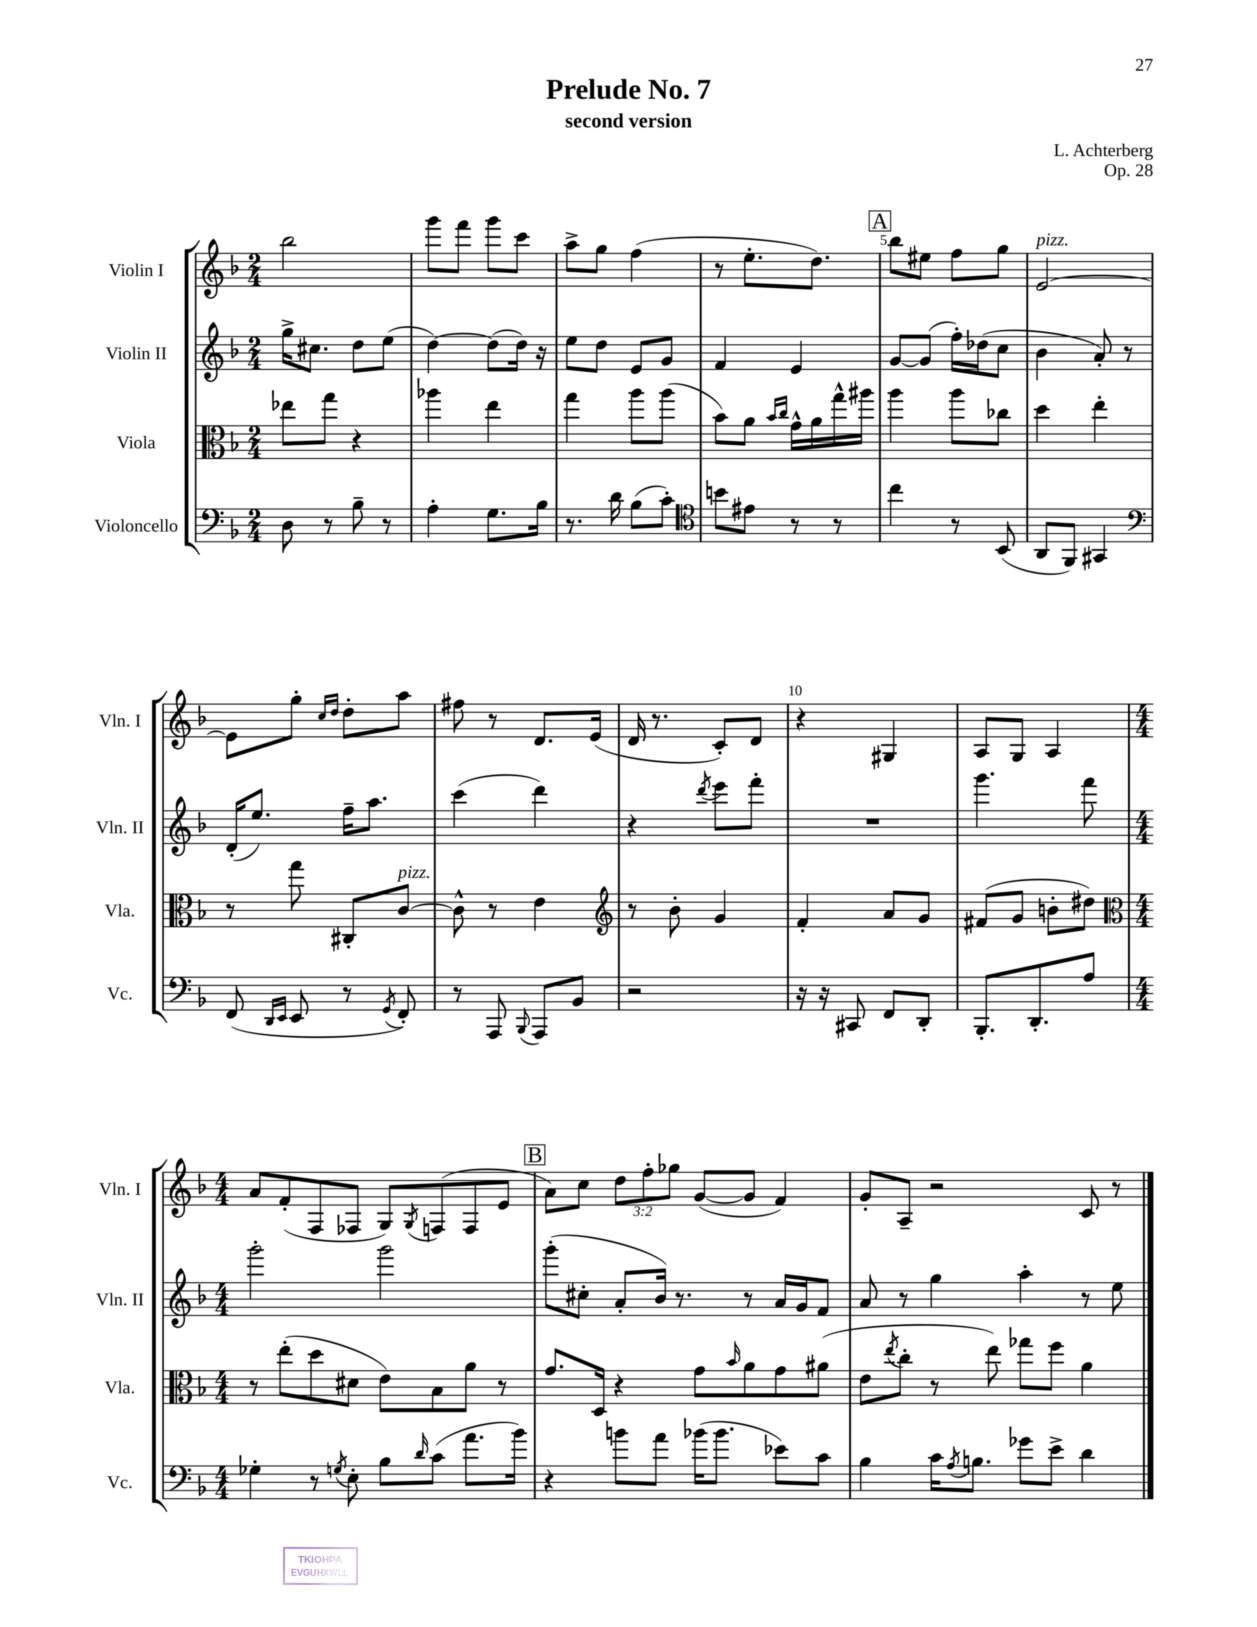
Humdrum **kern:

**kern	**kern	**kern	**kern
*staff4	*staff3	*staff2	*staff1
*clefF4	*clefC3	*clefG2	*clefG2
*k[b-]	*k[b-]	*k[b-]	*k[b-]
*M2/4	*M2/4	*M2/4	*M2/4
8D	8ee-	16gg^	2bb-
.	.	8.cc#	.
8r	8gg	.	.
8B-~	4r	8dd	.
8r	.	(8ee	.
=	=	=	=
4A'	4aa-	[4dd)	8ggg
.	.	.	8fff
8.G	4ee	(8dd]	8ggg
.	.	16dd)	8ccc
16B-	.	16r	.
=	=	=	=
8.r	4gg	8ee	8aa^
.	.	8dd	8gg
16d	.	.	.
(8B-	8aa	8e	(4ff
8c')	(8aa	8g	.
=	=	=	=
*clefC4	*	*	*
8b	8b-)	4f	8r
8e#	8a	.	8.ee'
.	16qqb-	.	.
.	16qqcc	.	.
8r	16g^^	4e	.
.	16a	.	8.dd)
8r	16gg^^	.	.
.	16aa#	.	.
=	=	=	=
4cc	4aa	[8g	8bb-
.	.	(8g]	8ee#
8r	8aa	16ff')	8ff
.	.	(16dd-	.
(8BB-	8cc-	8cc	8gg
=	=	=	=
8AA	4dd	4b-	[2e
8FF)	.	.	.
4GG#	4ee'	8a')	.
.	.	8r	.
=	=	=	=
*clefF4	*	*	*
(8FF	8r	(16d'	8e]
.	.	8.ee)	.
16qqDD	.	.	.
16qqEE	.	.	.
8EE	8gg	.	8gg'
.	.	.	16qqcc
.	.	.	16qqdd
8r	8C#'	16ff~	8dd'
.	.	8.aa	.
8qGG	.	.	.
8FF')	[8c	.	8aa
=	=	=	=
8r	8c^^]	(4ccc	8ff#
8AAA	8r	.	8r
8qqBBB-	.	.	.
8AAA	4e	4ddd)	8.d
8BB-	.	.	.
.	.	.	(16e
=	=	=	=
*	*clefG2	*	*
2r	8r	4r	16d
.	.	.	8.r
.	8b-'	.	.
.	.	8qddd	.
.	4g	8eee	8c')
.	.	8fff'	8d
=	=	=	=
16r	4f'	2r	4r
16r	.	.	.
8CC#	.	.	.
8FF	8a	.	4G#
8DD'	8g	.	.
=	=	=	=
8.BBB-'	(8f#	4.ggg	8A
.	8g	.	8G
8.DD'	.	.	.
.	8b'	.	4A
8A	8dd#)	8fff	.
=	=	=	=
*	*clefC3	*	*
*M4/4	*M4/4	*M4/4	*M4/4
4G-'	8r	2ggg'	8a
.	(8ee'	.	(8f'
8r	8dd	.	8F
8qG	.	.	.
8E'	8d#	.	8F-
8B-	8e)	2ggg	8G)
16qqd	.	.	8qG
(8c	8B-	.	(8F
8.a	8a	.	8F
.	8r	.	8e
16b-)	.	.	.
=	=	=	=
4r	8.g	(8ggg'	8a)
.	.	8cc#'	8cc
.	16D	.	.
8b	4r	8a'	12dd
.	.	.	12ff'
8a	.	16b-)	.
.	.	.	12gg-
.	.	8.r	.
(16b-	8g	.	([8g
8.b-	.	.	.
.	16qqb-	.	.
.	8a	8r	8g]
8e-)	8g	16a	4f)
.	.	16g	.
8c	(8a#	8f	.
=	=	=	=
4B-	8e	8a	8g'
.	8qee	.	.
.	8cc'	8r	8A~
16c	8r	4gg	2r
8qA	.	.	.
8.B	.	.	.
.	8ee)	.	.
8g-	8gg-	4aa'	.
8e^	8ff	.	.
4d	4a	8r	8c
.	.	8ee	8r
==	==	==	==
*-	*-	*-	*-
